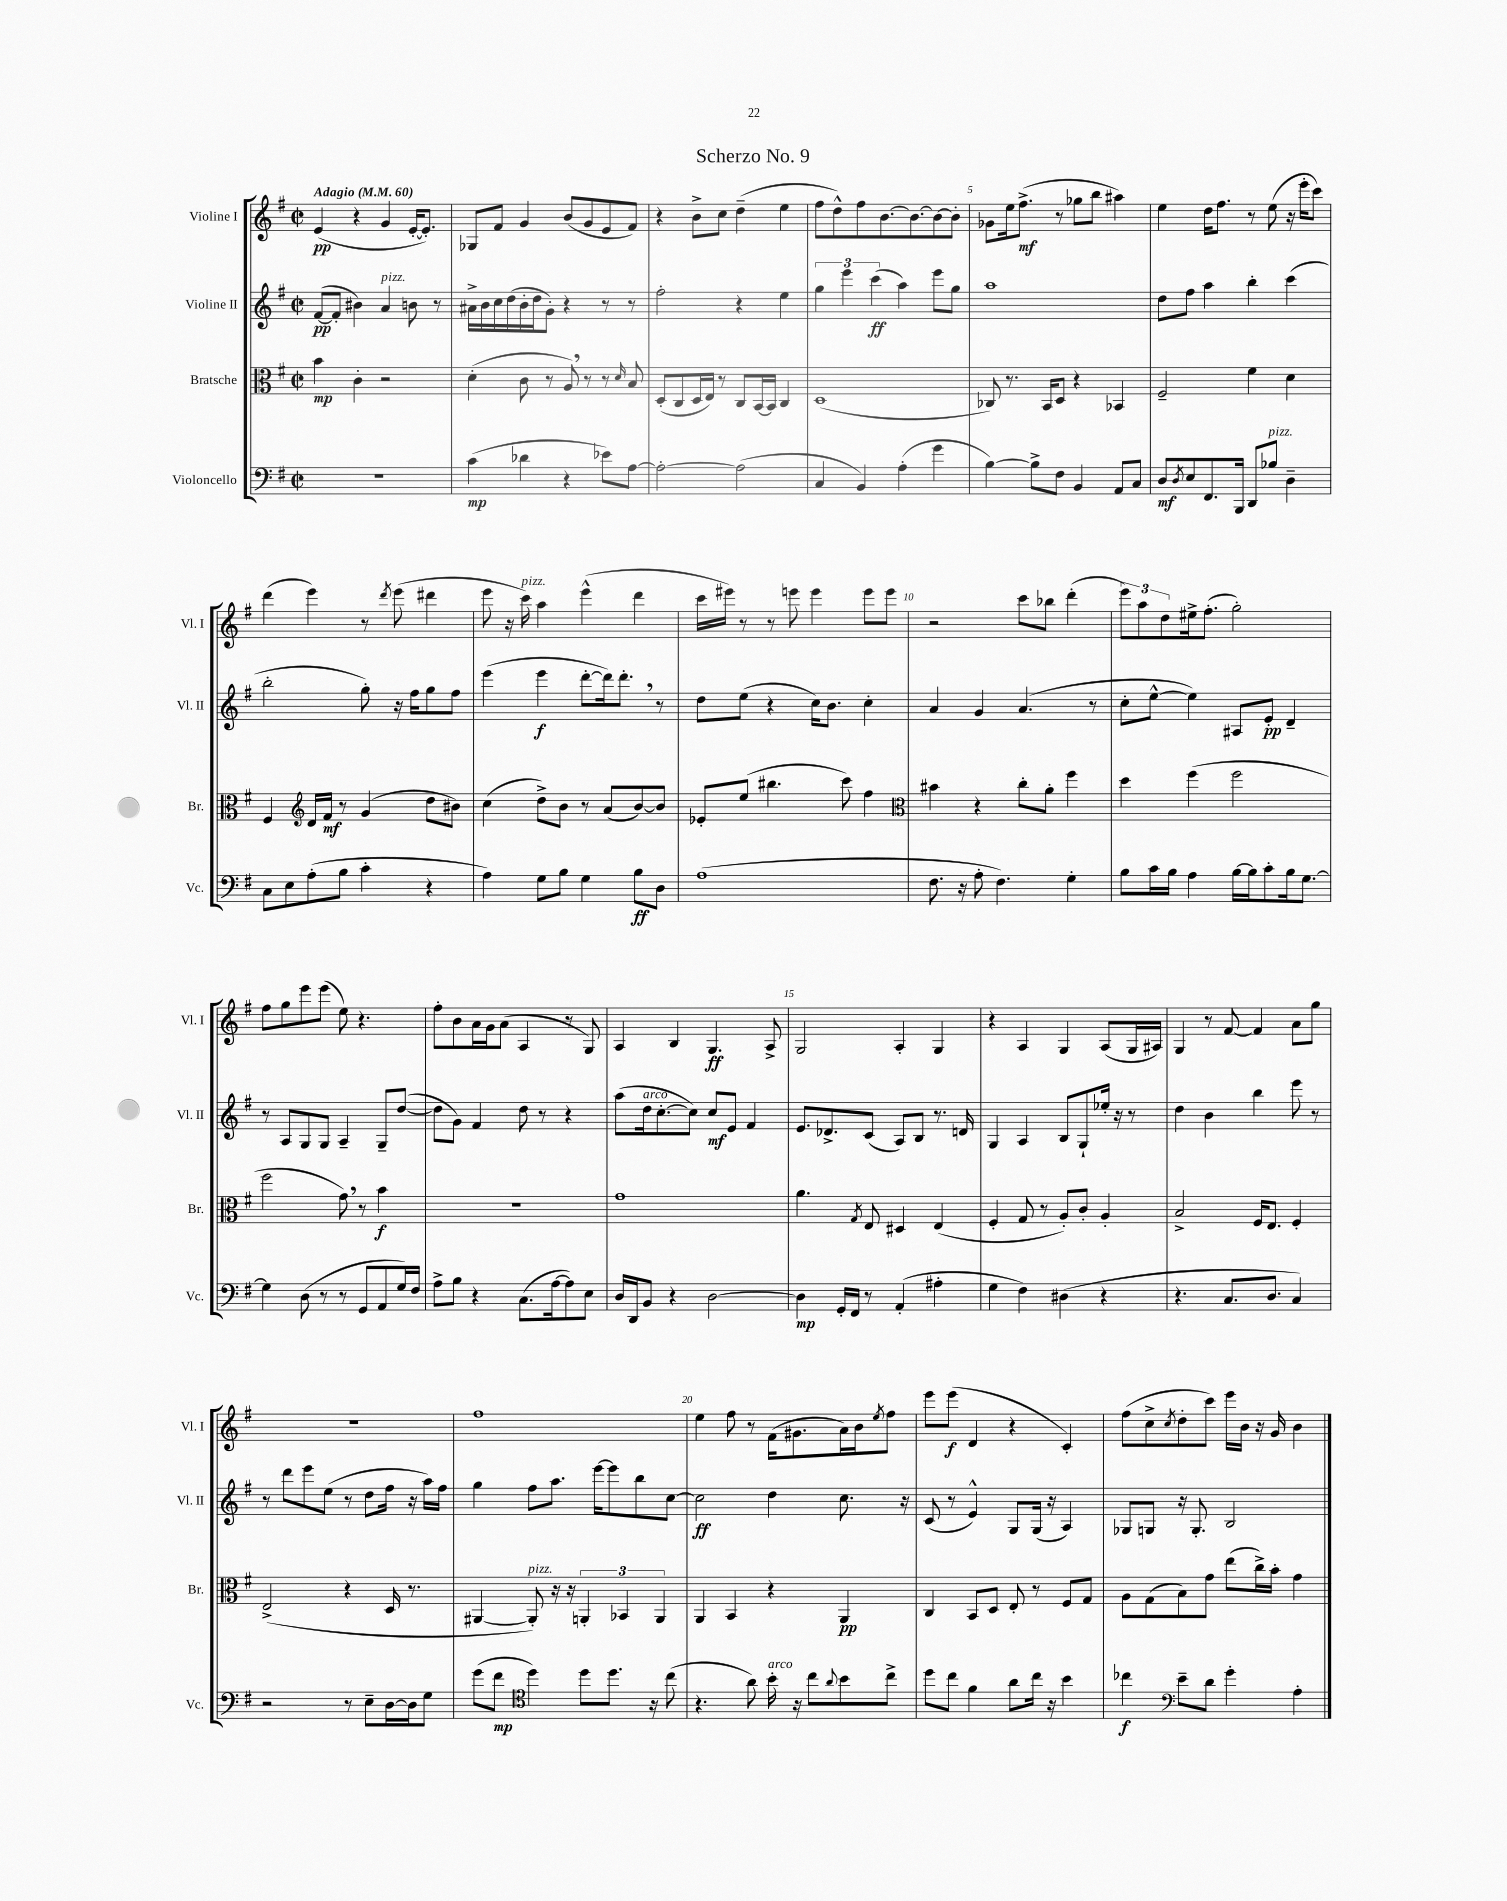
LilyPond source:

\header { title = "Scherzo No. 9" }
<<
\new StaffGroup <<
\new Staff = "s0" \with { instrumentName = "Violine I" shortInstrumentName = "Vl. I" } {
    \clef treble \key g \major \defaultTimeSignature \time 2/2 \tempo "Adagio" 4 = 60
    e'4\pp( r4 g'4 e'16~-. e'8.-.) |
    ges8 fis'8 g'4 b'8( g'8 e'8 fis'8) |
    r4 b'8-> c''8 d''4--( e''4 |
    fis''8 d''8-^) fis''8 b'8.~ b'8.~ b'8~ b'8-. |
    ges'8 e''16 fis''8.->\mf( r8 ges''8 b''8 ais''4) |
    e''4 d''16 fis''8. r8 e''8( r16 e'''16-. c'''8) |
    d'''4( e'''4) r8 \acciaccatura { d'''8 } e'''8( dis'''4 |
    e'''8 r16 c'''16^\markup { \italic "pizz." }) a''4 e'''4-^( d'''4 |
    c'''16 eis'''16) r8 r8 e'''8 e'''4 e'''8 e'''8 |
    r2 c'''8 bes''8 d'''4-.( |
    \tuplet 3/2 { e'''8) a''8 d''8 } eis''16-> fis''8.-.( g''2-.) |
    fis''8 g''8 e'''8 e'''8( e''8) r4. |
    fis''8-. b'8 a'16 g'16 a'8( a4 r8 g8) |
    a4 b4 g4.\ff a8-> |
    g2 a4-. g4 |
    r4 a4 g4 a8( g16 ais16) |
    g4 r8 fis'8~ fis'4 a'8 g''8 |
    r1 |
    fis''1 |
    e''4 fis''8 r8 fis'16( gis'8. a'16) b'16 \acciaccatura { e''8 } fis''8 |
    e'''8 e'''8\f( d'4 r4 c'4-.) |
    fis''8( c''8-> \acciaccatura { c''8 } d''8-. c'''8) e'''16 b'16 r16 g'16 b'4 \bar "|." |
}
\new Staff = "s1" \with { instrumentName = "Violine II" shortInstrumentName = "Vl. II" } {
    \clef treble \key g \major \defaultTimeSignature \time 2/2
    fis'8~\pp( fis'8-. bis'4) a'4^\markup { \italic "pizz." } b'8 r8 |
    ais'16-> b'16 c''16 d''16( b'16-. d''16 g'8-.) r4 r8 r8 |
    fis''2-. r4 e''4 |
    \tuplet 3/2 { g''4 e'''4 c'''4\ff( } a''4) e'''8 g''8 |
    a''1 |
    d''8 fis''8 a''4 b''4-. c'''4( |
    b''2-. g''8-.) r16 fis''16 g''8 fis''8 |
    e'''4( e'''4\f d'''8~-. d'''16) d'''8.-. \breathe r8 |
    d''8 e''8( r4 c''16) b'8. c''4-. |
    a'4 g'4 a'4.( r8 |
    c''8-. e''8~-^ e''4) ais8 e'8-.\pp d'4-- |
    r8 a8 g8 g8 a4-- g8-- d''8~( |
    d''8 g'8) fis'4 d''8 r8 r4 |
    a''8( d''16^\markup { \italic "arco" } c''8.~-. c''8) c''8\mf e'8 fis'4 |
    e'8. des'8.-> c'8( a8) b8 r8. d'16 |
    g4 a4 b8 g8-! ees''16-. r16 r8 |
    d''4 b'4 b''4 e'''8 r8 |
    r8 d'''8 e'''8 e''8( r8 d''8 fis''16 r16 a''16) fis''16 |
    g''4 fis''8 a''8. e'''16~ e'''8 b''8 c''8~ |
    c''2\ff d''4 c''8. r16 |
    c'8( r8 e'4-^) g8 g16( r16 a4) |
    ges8 g8 r16 g8.-. b2 \bar "|." |
}
\new Staff = "s2" \with { instrumentName = "Bratsche" shortInstrumentName = "Br." } {
    \clef alto \key g \major \defaultTimeSignature \time 2/2
    b'4\mp c'4-. r2 |
    d'4-.( c'8 r8 a8) \breathe r8 r8 \grace { d'16 } b8 |
    d8-.( c8 d16 e16) r8 c8 b,16~ b,16 c4 |
    d1( |
    ces8) r8. b,16 d8 r4 bes,4 |
    fis2-- fis'4 d'4 |
    fis4 \clef treble d'16 fis'16\mf r8 g'4( d''8 bis'8) |
    c''4( d''8->) b'8 r8 a'8( b'8~) b'8 |
    ees'8-. e''8( bis''4. c'''8) fis''4 |
    \clef alto bis'4 r4 c''8-. a'8-. fis''4 |
    d''4 fis''4( fis''2 |
    fis''2 g'8) \breathe r8 b'4\f |
    R1 |
    g'1 |
    a'4. \acciaccatura { g8 } e8 dis4 e4( |
    fis4-. g8 r8 a8-.) c'8-. a4-. |
    b2-> fis16 e8. fis4-. |
    e2->( r4 d16 r8. |
    ais,4~ ais,8-.^\markup { \italic "pizz." }) r16 r16 \tuplet 3/2 { a,4-. bes,4 a,4 } |
    a,4 b,4 r4 a,4\pp |
    c4 b,8 d8 e8-. r8 fis8 g8 |
    a8 g8( b8) g'8 e''8( c''16->) b'16-. g'4 \bar "|." |
}
\new Staff = "s3" \with { instrumentName = "Violoncello" shortInstrumentName = "Vc." } {
    \clef bass \key g \major \defaultTimeSignature \time 2/2
    R1 |
    c'4\mp( des'4 r4 ees'8) a8~ |
    a2~-. a2( |
    c4 b,4) a4-.( g'4 |
    b4~) b8-> fis8 b,4 a,8 c8 |
    d8\mf \acciaccatura { d8 } e8 fis,8. b,,16 d,8 bes8^\markup { \italic "pizz." } d4-- |
    c8 e8 a8-.( b8 c'4-. r4 |
    a4) g8 b8 g4 b8\ff d8 |
    a1( |
    fis8. r16 a8-. fis4.) g4-. |
    b8 c'16 b16 a4 b16~ b16 c'8-. b16 g8.~ |
    g4 d8( r8 r8 g,8 a,8 g16) fis16 |
    a8-> b8 r4 c8.( a16~ a8) e8 |
    d16 d,16 b,8 r4 d2~ |
    d4\mp g,16-. fis,16 r8 a,4-.( ais4-. |
    g4 fis4) dis4( r4 |
    r4. c8. d8. c4) |
    r2 r8 e8-- d16~ d16 g8 |
    g'8( fis'8\mp \clef tenor d''4) d''8 d''8. r16 c''8( |
    r4. a'8) b'16-.^\markup { \italic "arco" } r16 c''8 \appoggiatura { a'8 } b'8 c''8-> |
    d''8 c''8 fis'4 a'8 c''16 r16 b'4 |
    ces''4\f \clef bass e'8-- d'8 g'4-. a4-. \bar "|." |
}
>>
>>
\layout { \context { \Score \override BarNumber.break-visibility = ##(#f #t #t) barNumberVisibility = #(every-nth-bar-number-visible 5) } }
